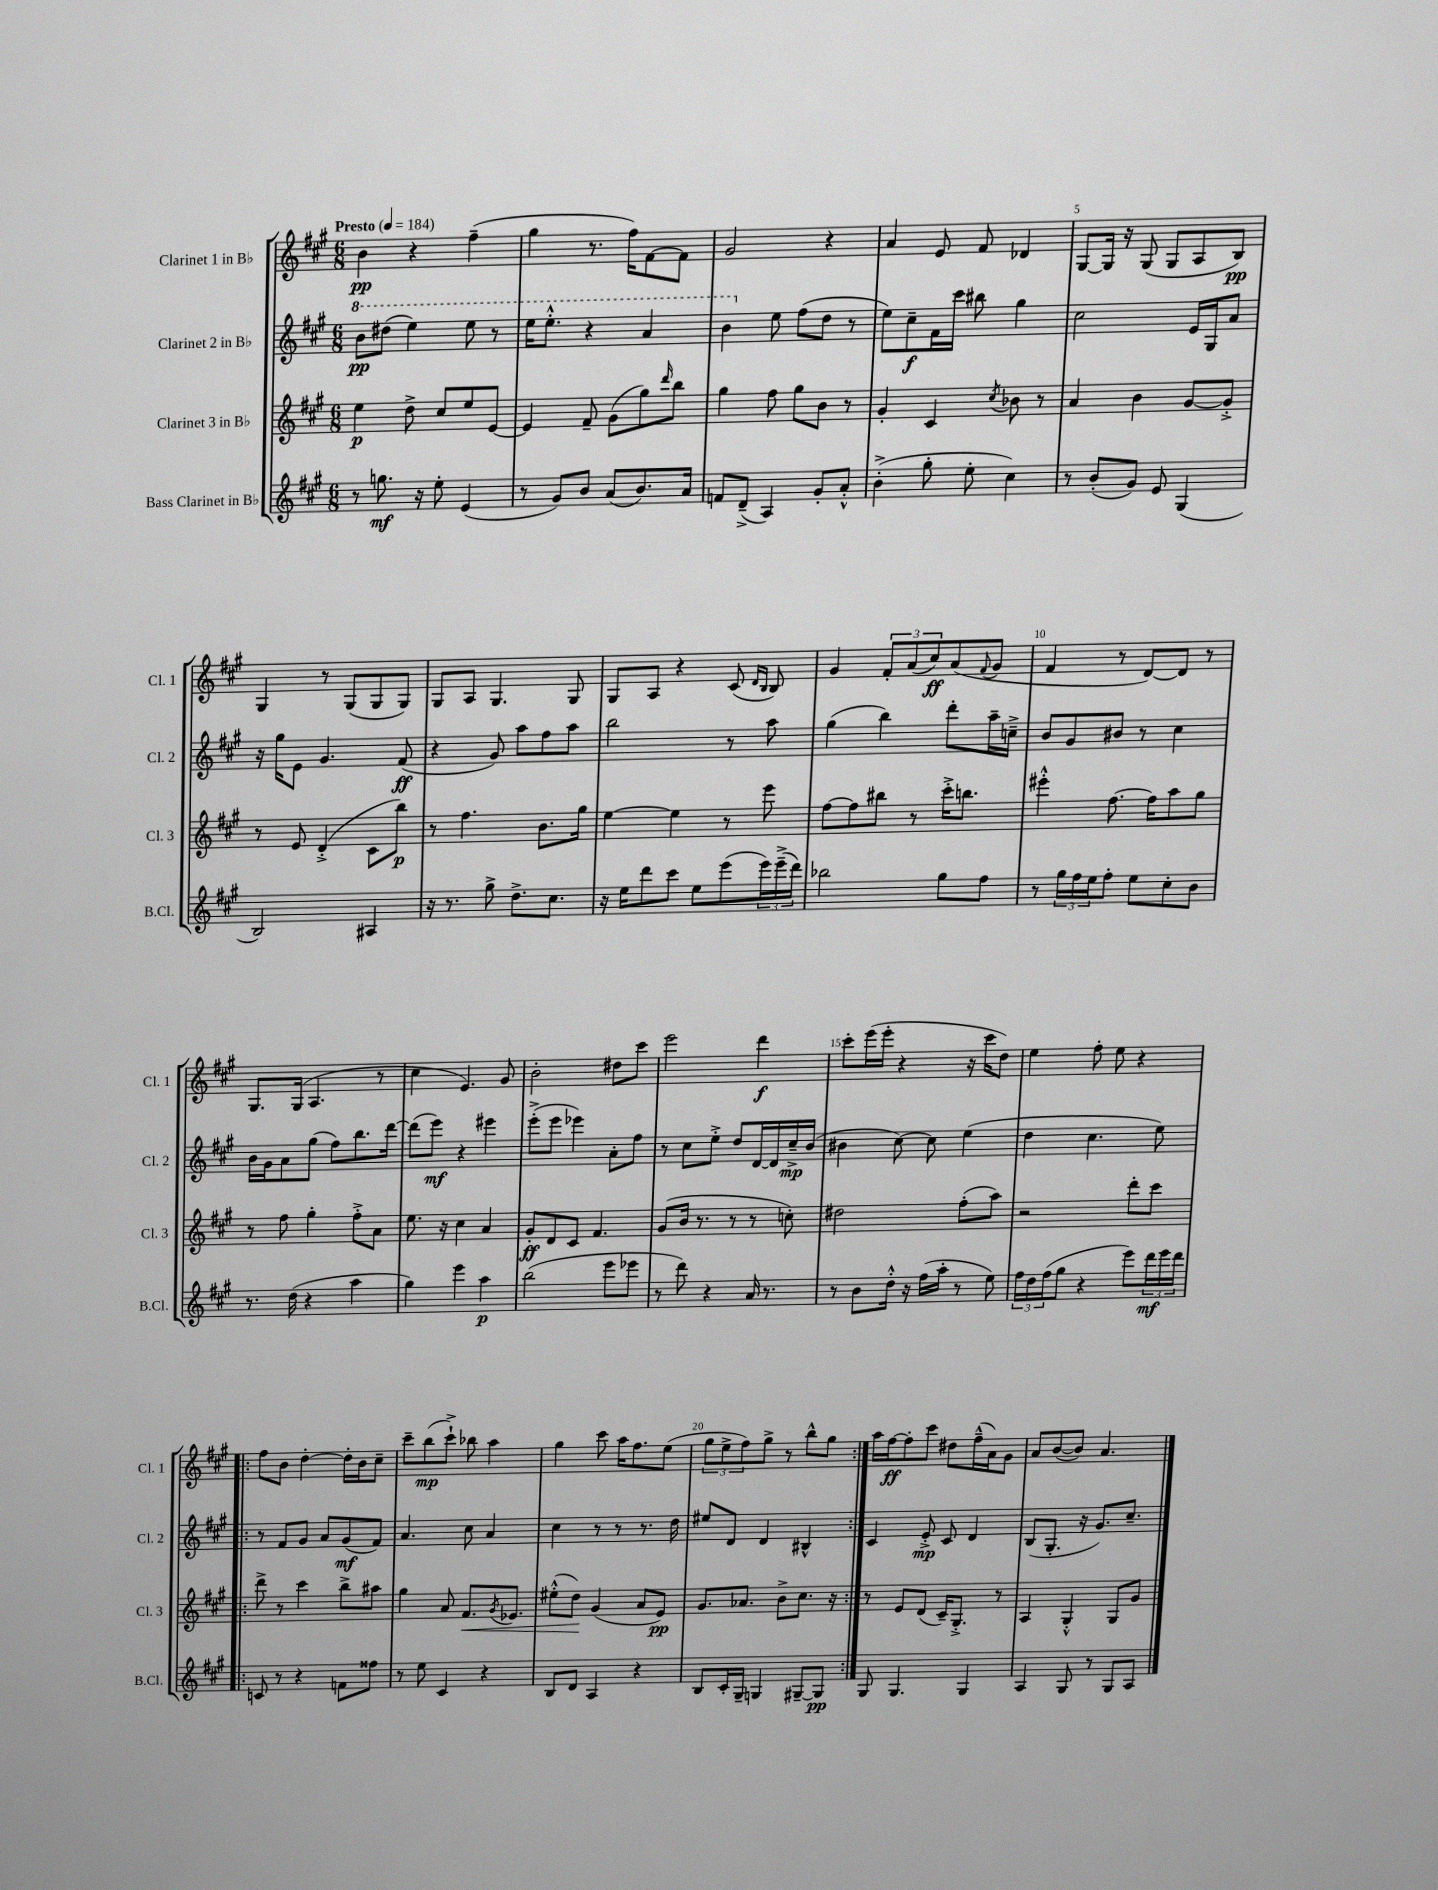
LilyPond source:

<<
\new StaffGroup <<
\new Staff = "s0" \with { instrumentName = "Clarinet 1 in Bb" shortInstrumentName = "Cl. 1" } {
    \clef treble \key a \major \numericTimeSignature \time 6/8 \tempo "Presto" 4 = 184
    b'4\pp r4 fis''4--( |
    gis''4 r8. fis''16) fis'8~ fis'8 |
    gis'2 r4 |
    a'4 e'8 fis'8 des'4 |
    gis8~ gis16 r16 gis8( gis8 a8 b8\pp) |
    gis4 r8 gis8( gis8 gis8) |
    gis8 a8 gis4. gis8 |
    gis8 a8 r4 cis'8( \grace { d'16 b16 } b8) |
    gis'4 \tuplet 3/2 { fis'8-. a'8( cis''8\ff) } a'8( \appoggiatura { fis'8 } gis'8 |
    fis'4 r8 d'8~) d'8 r8 |
    gis8. gis16( a4. r8 |
    cis''4 e'4.) gis'8 |
    b'2-. dis''8 cis'''8 |
    e'''2 d'''4\f |
    cis'''8-. e'''16( e'''16-. r4 r16 cis'''16 d''8) |
    e''4 fis''8-. e''8 r4 |
    \repeat volta 2 { fis''8 b'8 d''4~-. d''16-. b'16 cis''8-- |
    cis'''8-- b''8\mp( cis'''8-!->) bes''8 a''4 |
    gis''4 cis'''8 a''16 fis''8. e''8( |
    \tuplet 3/2 { gis''8 e''8-> fis''8) } gis''8-> r8 b''8-^ gis''8 | }
    a''16 fis''16~\ff fis''8-. cis'''8 dis''8 fis''16---^( a'16) gis'8 |
    a'8 b'8~( b'8) a'4. \bar "|." |
}
\new Staff = "s1" \with { instrumentName = "Clarinet 2 in Bb" shortInstrumentName = "Cl. 2" } {
    \clef treble \key a \major \numericTimeSignature \time 6/8
    \ottava #1 b''8\pp dis'''8( e'''4) e'''8 r8 |
    e'''16 e'''8.-.-^ r4 a''4 |
    b''4 \ottava #0 e''8 fis''8( d''8 r8 |
    e''8) cis''8--\f fis'16 cis'''16 bis''8 gis''4 |
    cis''2 e'16 gis16 a'8 |
    r16 gis''16 e'8 gis'4. fis'8\ff( |
    r4 gis'8) a''8 fis''8 a''8 |
    b''2 r8 a''8 |
    gis''4( b''4) d'''8-. a''16-- c''16---> |
    b'8 gis'8 bis'8 r8 cis''4 |
    b'16 gis'16 a'8 gis''8( fis''8) b''8. d'''16~ |
    d'''8( e'''8\mf) r4 eis'''4 |
    e'''8-.->( e'''8 ees'''4) a'8-. fis''8 |
    r8 cis''8 e''8-.-> d''8 d'16~ d'16 cis''16--->\mp b'16( |
    bis'4 cis''8~) cis''8 e''4( |
    d''4 cis''4. e''8) |
    \repeat volta 2 { r8 fis'8 gis'8 a'8 gis'8\mf( fis'8) |
    a'4. cis''8 a'4 |
    cis''4 r8 r8 r8. d''16 |
    eis''8 d'8 d'4 bis4-^ | }
    cis'4 e'8-.->\mp cis'8 d'4 |
    b8( gis8.-. r16 gis'8.) cis''8.-- \bar "|." |
}
\new Staff = "s2" \with { instrumentName = "Clarinet 3 in Bb" shortInstrumentName = "Cl. 3" } {
    \clef treble \key a \major \numericTimeSignature \time 6/8
    e''4\p d''8-> cis''8 e''8 e'8~ |
    e'4 fis'8-- gis'8( gis''8) \grace { d'''16 } b''8 |
    gis''4 fis''8 gis''8 b'8 r8 |
    gis'4-. cis'4 \acciaccatura { cis''8 } bes'8 r8 |
    a'4 b'4 gis'8~ gis'8-.-> |
    r8 e'8 d'4-.->( cis'8 b''8\p) |
    r8 fis''4. b'8. gis''16 |
    e''4~ e''4 r8 e'''8 |
    fis''8~ fis''8 bis''8 r8 cis'''16-.-> b''8. |
    eis'''4-.-^ fis''8.~ fis''16 a''8 gis''8 |
    r8 fis''8 gis''4-. fis''8-.-> a'8 |
    e''8. r16 cis''4 a'4 |
    gis'8-.\ff d'8 cis'8 fis'4. |
    gis'8( b'16 r8. r8 r8 c''8-.) |
    dis''2 fis''8-.( a''8) |
    r2 d'''8-. cis'''8 |
    \repeat volta 2 { d'''8-> r8 cis'''4 b''8-> ais''8 |
    gis''4 a'8 fis'8.\< \acciaccatura { gis'8 } ees'8. |
    eis''8-.-^( d''8\!) gis'4( a'8 e'8\pp) |
    gis'8. aes'8. b'8-> cis''8. r16 | }
    r8 e'8 d'8( cis'16--) gis8.-.-> r8 |
    a4 gis4-.-^ gis8 gis'8 \bar "|." |
}
\new Staff = "s3" \with { instrumentName = "Bass Clarinet in Bb" shortInstrumentName = "B.Cl." } {
    \clef treble \key a \major \numericTimeSignature \time 6/8
    r8 g''8.\mf r16 e''8-. e'4( |
    r8 gis'8) b'8 a'8( b'8.) a'16 |
    f'8 d'8--->( a4) gis'8-. a'8-.-^ |
    b'4-.->( gis''8-. e''8-. cis''4) |
    r8 b'8-.( gis'8) e'8 gis4( |
    b2) ais4 |
    r16 r8. gis''8-> d''8.-> cis''8. |
    r16 e''16 d'''8 cis'''8 e''8 e'''8( \tuplet 3/2 { e'''16) e'''16--->( d'''16) } |
    bes''2 gis''8 fis''8 |
    r8 \tuplet 3/2 { gis''16 fis''16 e''16 } fis''8-. e''8 cis''8-. b'8 |
    r8. d''16( r4 a''4 |
    gis''4) e'''4 a''4\p |
    b''2( e'''8 ees'''8 |
    r8 d'''8) r4 a'16 r8. |
    r8 b'8 d''16-.-^ r16 fis''16( a''16-. r8 e''8) |
    \tuplet 3/2 { fis''16 d''16 fis''16( } gis''8 r4 e'''8) \tuplet 3/2 { d'''16\mf e'''16 d'''16 } |
    \repeat volta 2 { c'8 r8 r4 f'8 fisis''8 |
    r8 e''8 cis'4 r4 |
    b8 d'8 a4 r4 |
    b8 cis'16-. gis16-- g4 gis8~-- gis8\pp | }
    gis8 gis4. gis4 |
    a4 gis8 r8 gis8 a8 \bar "|." |
}
>>
>>
\layout { \context { \Score \override BarNumber.break-visibility = ##(#f #t #t) barNumberVisibility = #(every-nth-bar-number-visible 5) } }
